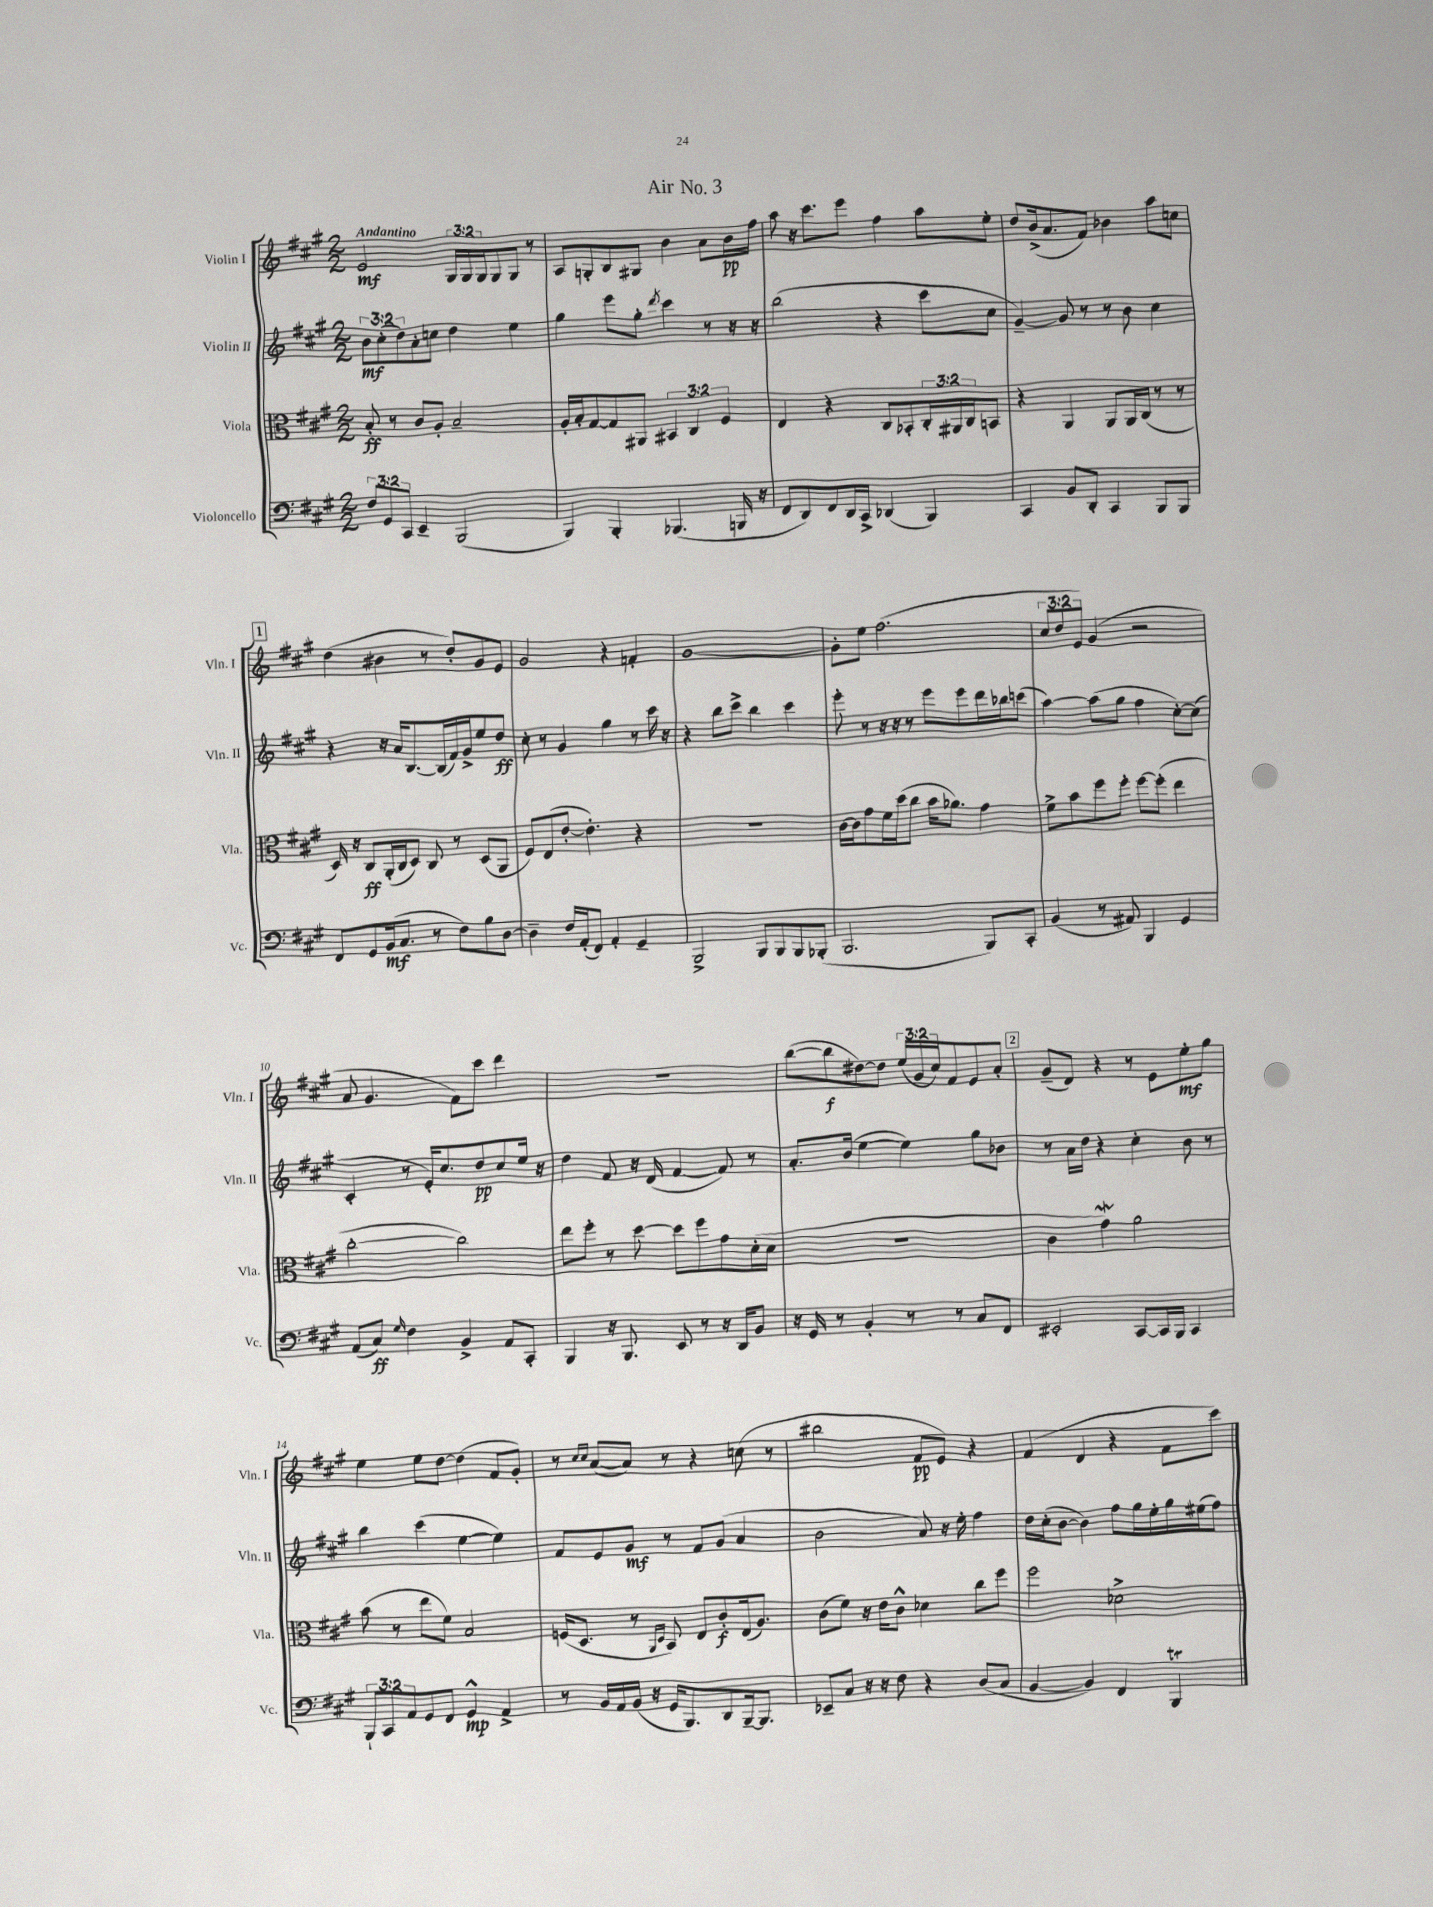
\header { title = "Air No. 3" }
<<
\new StaffGroup <<
\new Staff = "s0" \with { instrumentName = "Violin I" shortInstrumentName = "Vln. I" } {
    \clef treble \key a \major \numericTimeSignature \time 2/2 \override Staff.TupletNumber.text = #tuplet-number::calc-fraction-text \tempo "Andantino"
    e'2\mf \tuplet 3/2 { gis16 gis16 gis16 } gis8 gis8 r8 |
    a8 g8-. b8 gis8 b'4 a'8 b'16\pp fis''16 |
    a''8 r16 cis'''8. e'''8 fis''4 a''8 e''8-. |
    d''8 b'16->( a'8. fis'8) bes'4 a''8 c''8 |
    \mark \markup { \box "1" } d''4( bis'4 r8 d''8-.) gis'8 e'8 |
    gis'2 r4 f'4-. |
    gis'1~ |
    gis'8-. e''8 fis''2.( |
    \tuplet 3/2 { cis''8 d''8 e'8) } gis'4( r2 |
    a'8 gis'4. fis'8) cis'''8 d'''4 |
    r1 |
    b''8~( b''8\f dis''8~) dis''8 \tuplet 3/2 { e''16( gis'16 cis''16) } fis'8 e'8 a'8-. |
    \mark \markup { \box "2" } gis'8--( d'8) r4 r8 e'8 e''8-.\mf gis''8 |
    e''4 e''8 d''8~ d''4( fis'8 gis'8-.) |
    r8 \grace { cis''16 cis''16 } a'8~( a'8) r8 r4 c''8( r8 |
    bis''2 fis'8\pp e'8) r4 |
    fis'4( d'4 r4 fis'8 cis'''8) \bar "|." |
}
\new Staff = "s1" \with { instrumentName = "Violin II" shortInstrumentName = "Vln. II" } {
    \clef treble \key a \major \numericTimeSignature \time 2/2 \override Staff.TupletNumber.text = #tuplet-number::calc-fraction-text
    \tuplet 3/2 { b'8\mf cis''8-.( d''8) } a'8-. c''8 d''4 e''4 |
    gis''4 e'''8 gis''8-. \acciaccatura { d'''8 } cis'''4 r8 r16 r16 |
    b''2( r4 cis'''8 cis''8 |
    gis'4~--) gis'8 r8 r8 b'8 cis''4 |
    \mark \markup { \box "1" } r4 r16 a'16 b8.~ b16( fis'16) gis'16-> e''8 d''8\ff |
    cis''8-. r8 gis'4 gis''4 r8 cis'''16 r16 |
    r4 b''8 cis'''8-> b''4 cis'''4 |
    e'''8-. r8 r16 r16 r8 e'''8 e'''8 d'''16 bes''16 c'''8( |
    a''4~) a''8( gis''8 fis''4 cis''8~-.) cis''8( |
    cis'4-. r8 e'16-.) cis''8. d''8\pp cis''8 e''16 r16 |
    d''4 fis'8 r16 d'16( fis'4~ fis'8) r8 |
    a'8.-. b'16( e''4~ e''4) gis''8 bes'8 |
    \mark \markup { \box "2" } r8 a'16 d''16 r4 cis''4-. b'8 r8 |
    b''4 cis'''4( e''4~ e''4) |
    fis'8 e'8 gis'8\mf r8 fis'8 gis'8( a'4 |
    b'2 a'8) r16 e''16-. fis''4 |
    d''16 cis''16-.( b'8~ b'4) fis''8 gis''16 e''16-. gis''16 eis''16( fis''8) \bar "|." |
}
\new Staff = "s2" \with { instrumentName = "Viola" shortInstrumentName = "Vla." } {
    \clef alto \key a \major \numericTimeSignature \time 2/2 \override Staff.TupletNumber.text = #tuplet-number::calc-fraction-text
    b8-.\ff r8 cis'8 a8-. b2-- |
    a16-. b16-. gis8~ gis8 ais,8 \tuplet 3/2 { bis,4 cis4 fis4 } |
    e4 r4 cis8 bes,8-. \tuplet 3/2 { cis16-. ais,16 cis16 } b,8 |
    r4 a,4 a,8 a,16 cis16( r8 r8 |
    \mark \markup { \box "1" } d16) r16 cis8\ff a,16-.( cis16 d8) cis8 r8 d8( a,8 |
    fis8) e8( e'8~-. e'4.-.) r4 |
    r1 |
    cis'16~ cis'16 gis'8 fis'16 d''16( cis''8 b'16 aes'8.) gis'4 |
    fis'8-> b'8 fis''8 fis''8-. fis''8~ fis''8-.( e''4 |
    cis''2~-. cis''2) |
    e''8 fis''8-. r8 d''8~ d''8 fis''8 gis'8 d'16-.( d'16 |
    R1 |
    \mark \markup { \box "2" } cis'4 gis'4\mordent) a'2 |
    b'8( r8 e''8 fis'8) b2 |
    f16( d8. r8 \grace { a,16 d16 } b,8) e8 cis'8-.\f e16( a8.) |
    cis'8( fis'8) r16 e'16 cis'8-^ des'4 cis''8 fis''8 |
    fis''2 des'2-> \bar "|." |
}
\new Staff = "s3" \with { instrumentName = "Violoncello" shortInstrumentName = "Vc." } {
    \clef bass \key a \major \numericTimeSignature \time 2/2 \override Staff.TupletNumber.text = #tuplet-number::calc-fraction-text
    \tuplet 3/2 { fis8 gis,8 cis,8 } e,4-- b,,2( |
    b,,4) b,,4-. bes,,4.( b,,16 r16 |
    fis,8 d,8) fis,8 d,16 cis,16-> des,4( b,,4) |
    cis,4 b,8 d,8-. cis,4 b,,8 b,,8 |
    \mark \markup { \box "1" } fis,8 gis,8 b,16\mf( cis8. r8 fis8) b8 d8~ |
    d4-- fis16 a,16-.( fis,8) a,4-. gis,4-- |
    b,,2-> b,,8 b,,8 b,,8 bes,,8-.( |
    b,,2. b,,8) cis,8-. |
    b,4( r8 ais,8) b,,4 gis,4 |
    a,8( cis8\ff) \grace { gis16 } fis4 b,4-> a,8 cis,8-. |
    b,,4 r16 b,,8. e,8 r8 r16 d,16 b,8 |
    r16 gis,16 r8 b,4-. r8 r8 cis8 fis,8 |
    \mark \markup { \box "2" } eis,2-. cis,8~ cis,16 b,,16 cis,4 |
    \tuplet 3/2 { b,,8-! cis,8 a,8 } gis,8 fis,8 gis,4-^\mp a,4-> |
    r8 b,16 a,16 b,16( r16 gis,16 b,,8.) d,8 b,,16~-- b,,8. |
    ees,8-- cis8 r16 r16 fis8 r4 d8( cis8 |
    b,4~ b,4) fis,4 b,,4\trill \bar "|." |
}
>>
>>
